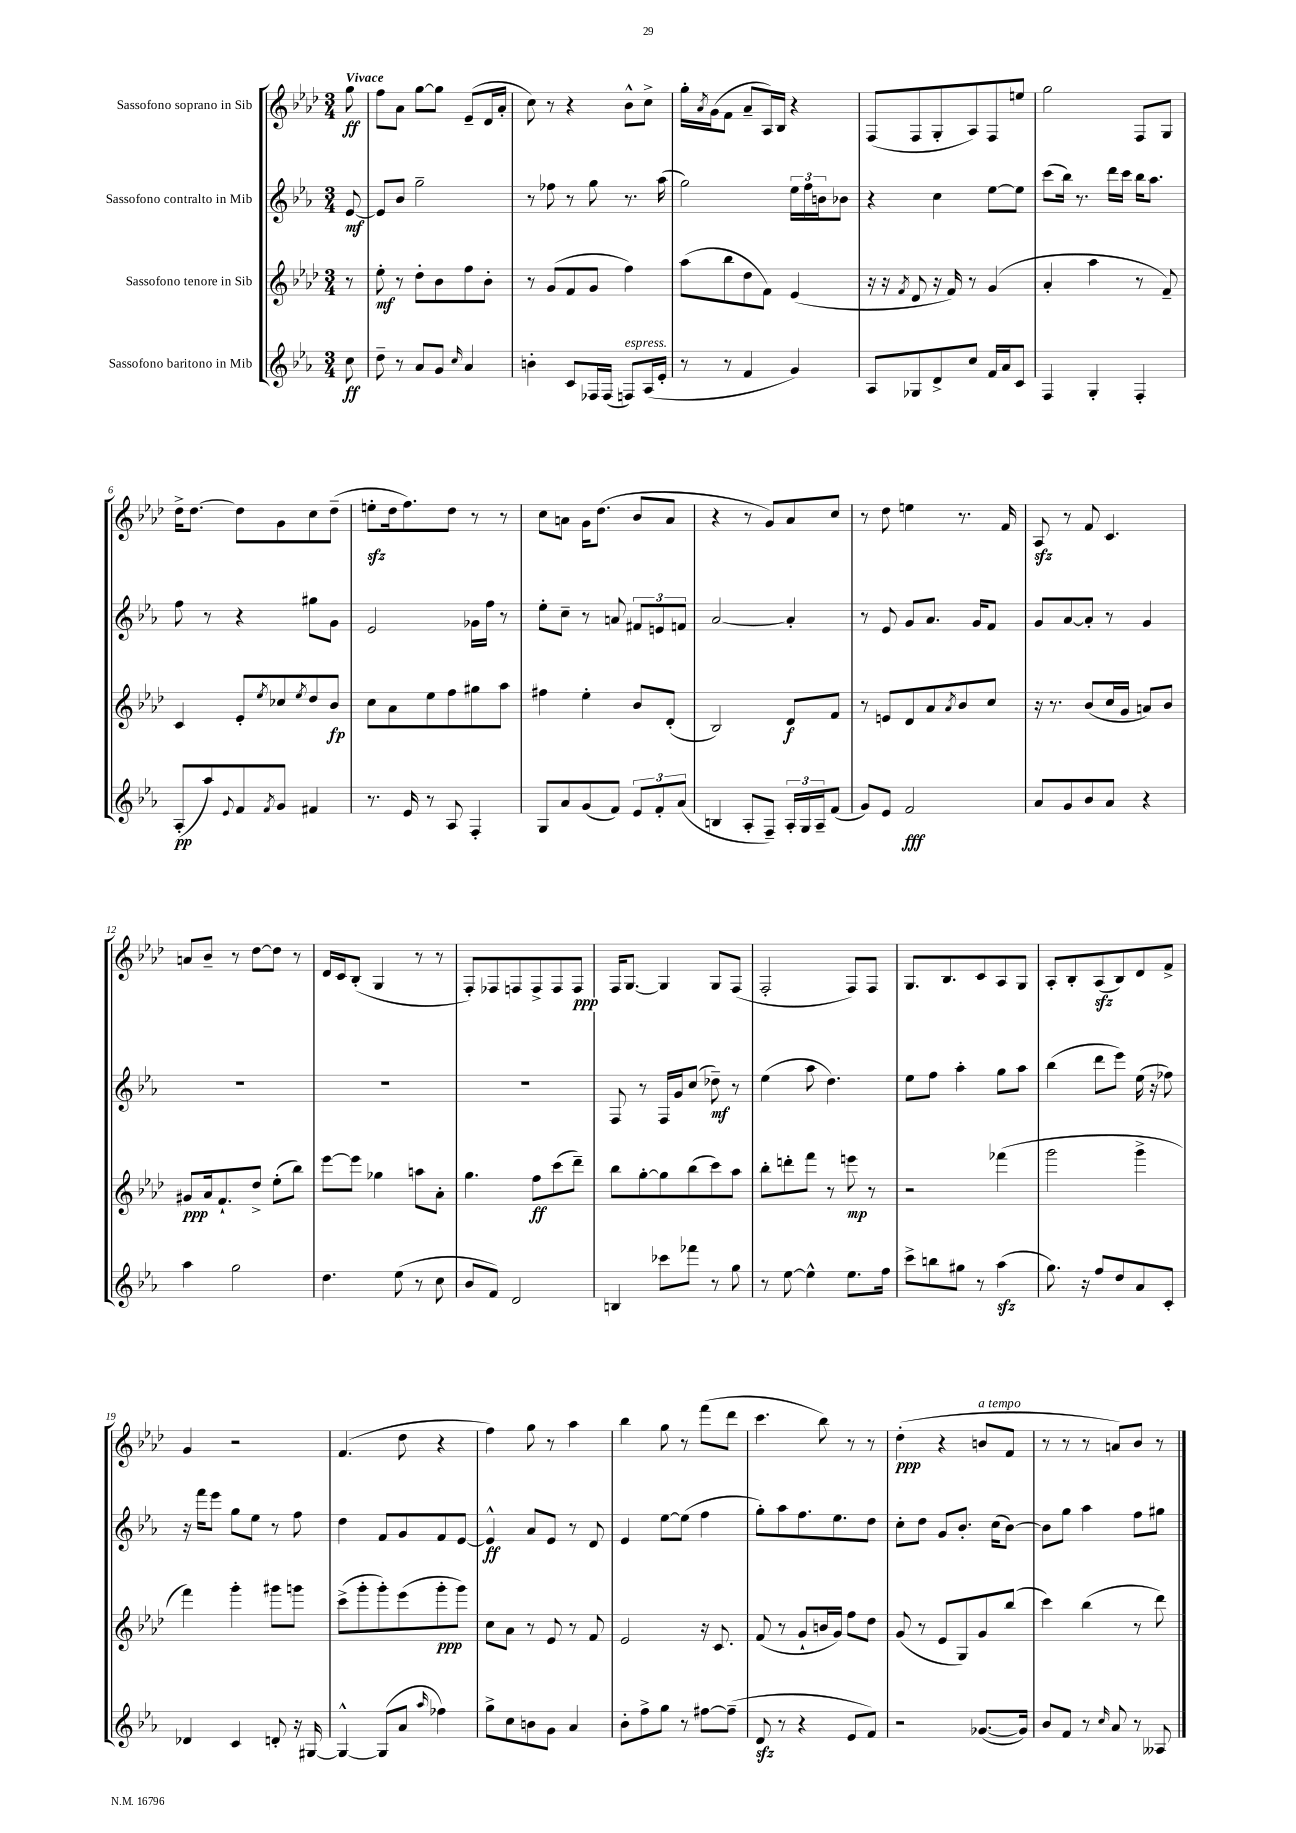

**kern	**kern	**kern	**kern
*staff4	*staff3	*staff2	*staff1
*clefG2	*clefG2	*clefG2	*clefG2
*k[b-e-a-]	*k[b-e-a-d-]	*k[b-e-a-]	*k[b-e-a-d-]
*M3/4	*M3/4	*M3/4	*M3/4
8cc	8r	[8e-	8gg
=	=	=	=
8dd~	8ee-'	8e-]	8ff
8r	8r	8b-	8a-
8a-	8dd-'	2gg~	[8gg
8g	8b-	.	8gg]
16qqcc	.	.	.
4a-	8ff	.	(8e-~
.	8b-'	.	16d-
.	.	.	16a-'
=	=	=	=
4b'	8r	8r	8cc)
.	(8g	8ff-	8r
8c	8f	8r	4r
16F-	8g	8gg	.
(16F-	.	.	.
8F)	4ff)	8.r	8b-^^
(16A-	.	.	8cc^
16e-'	.	(16aa-	.
=	=	=	=
8r	(8aa-	2gg)	16gg'
.	.	.	8qa-
.	.	.	(16g
8r	8bb-	.	8f
4f	8dd-	.	8a-~
.	8f)	.	16A-)
.	.	.	16B-
4g)	(4e-	24ee-	4r
.	.	24ff	.
.	.	24b	.
.	.	8b-	.
=	=	=	=
8A-	16r	4r	(8F
.	16r	.	.
.	8qf	.	.
8G-	8d-	.	8F
8d^	16r	4cc	8G'
.	16f)	.	.
8cc	8r	.	8A-)
16f	(4g	[8ee-	8F
16a-	.	.	.
8c	.	8ee-]	8ee
=	=	=	=
4F	4a-'	(8ccc	2gg
.	.	16bb-)	.
.	.	8.r	.
4G'	4aa-	.	.
.	.	16ddd	.
.	.	16ccc	.
4F'	8r	16bb-	8F
.	.	8.aa-	.
.	8f~)	.	8G
=	=	=	=
(8A-'	4c	8ff	16dd-^
.	.	.	[8.dd-
8aa-)	.	8r	.
8qqe-	.	.	.
8f	8e-'	4r	8dd-]
8qf	8qee-	.	.
8g	8cc-	.	8g
.	8qee-	.	.
4f#	8dd-	8gg#	8cc
.	8b-	8g	(8dd-~
=	=	=	=
8.r	8cc	2e-	8ee'
.	8a-	.	16dd-
16e-	.	.	8.ff)
8r	8ee-	.	.
8A-	8ff	.	8dd-
4F'	8gg#	16g-	8r
.	.	16ff	.
.	8aa-	8r	8r
=	=	=	=
8G	4ff#	8ee-'	8cc
8a-	.	8cc~	8a
(8g	4ee-'	8r	16g
.	.	.	(8.dd-
8f)	.	8a	.
12e-	8b-	12f#	8b-
12f'	.	12e	.
.	(8d-'	.	8a
(12a-	.	12f	.
=	=	=	=
4B	2B-)	[2a-	4r
8A-'	.	.	8r
8F~)	.	.	8g)
24A-'	8d-	4a-']	8a-
24G	.	.	.
24A-~	.	.	.
(8f	8f	.	8cc
=	=	=	=
8g)	8r	8r	8r
8e-	8e	8e-	8dd-
2f	8d-	8g	4ee
.	8a-	8.a-	.
.	8qa-	.	.
.	8b-	.	8.r
.	.	16g	.
.	8cc	8f	.
.	.	.	16f
=	=	=	=
8a-	16r	8g	8A-
.	8.r	.	.
8g	.	[8a-	8r
8b-	(8b-	8a-']	8f
8a-	16cc	8r	4.c
.	16g	.	.
4r	8a)	4g	.
.	8b-	.	.
=	=	=	=
4aa-	8g#	2.r	8a
.	16a-	.	8b-~
.	8.f`	.	.
2gg	.	.	8r
.	8dd-^	.	[8dd-
.	(8ee-'	.	8dd-]
.	8bb-)	.	8r
=	=	=	=
4.dd	[8eee-	2.r	16d-
.	.	.	16c
.	8eee-]	.	(8B-'
.	4gg-	.	4G
(8ee-	.	.	.
8r	8aa	.	8r
8cc	8a-'	.	8r
=	=	=	=
8b-	4.gg	2.r	8F')
8f)	.	.	8F-
2d	.	.	8F
.	8ff	.	8F^
.	(8ccc	.	8F
.	8ddd-~)	.	8F
=	=	=	=
4B	8bb-	8F	16F
.	.	.	[8.G
.	[8gg'	8r	.
8ccc-	8gg]	16F	4G]
.	.	16g	.
8fff-	(8bb-	(8cc	.
8r	8ccc)	8dd-~)	8G
8gg	8aa-	8r	(8F
=	=	=	=
8r	8bb-'	(4ee-	2F'
[8ee-	8ddd'	.	.
4ee-^^]	8fff	8aa-	.
.	8r	4.dd)	.
8.ee-	8eee	.	8F)
.	8r	.	8F
16ff	.	.	.
=	=	=	=
8ccc^	2r	8ee-	8.G
8bb	.	8ff	.
.	.	.	8.B-
8gg#	.	4aa-'	.
8r	.	.	8c
(4aa-	(4fff-	8gg	8A-
.	.	8aa-	8G
=	=	=	=
8.gg)	2ggg	(4bb-	8A-'
.	.	.	8B-'
16r	.	.	.
8ff	.	8ddd	(8A-
8dd	.	8eee-)	8B-)
8a-	4ggg^	(16ee-	8d-
.	.	16r	.
8c'	.	8ff-)	8f^
=	=	=	=
4d-	4fff)	16r	4g
.	.	16fff	.
.	.	8eee-	.
4c	4ggg'	8gg	2r
.	.	8ee-	.
8d'	8ggg#	8r	.
16r	8ggg	8ff	.
[16G#	.	.	.
=	=	=	=
4G#^^_	(8ccc^	4dd	(4.f
.	8ggg'	.	.
(8G#]	8ggg')	8f	.
8a-	(8eee-	8g	8dd-
16qqaa-	.	.	.
4ff-)	8ggg'	8f	4r
.	8ggg)	[8e-	.
=	=	=	=
8gg^	8cc	4e-^^]	4ff)
8cc	8a-	.	.
8b	8r	8a-	8gg
8g	8e-	8e-	8r
4a-	8r	8r	4aa-
.	8f	8d	.
=	=	=	=
8b-'	2e-	4e-	4bb-
8ff^	.	.	.
8gg	.	[8ee-	8gg
8r	.	(8ee-]	8r
[8ff#	16r	4ff	(8fff
.	8.c	.	.
(8ff#~]	.	.	8ddd-
=	=	=	=
8d	(8f	8gg')	4.ccc
8r	8r	8aa-	.
4r	8g`	8.ff	.
.	16b	.	8bb-)
.	16g)	8.ee-	.
8e-	8ff	.	8r
8f)	8dd-	8dd	8r
=	=	=	=
2r	(8g	8cc'	(4dd-'
.	8r	8dd	.
.	8e-	8g	4r
.	8G)	8.b-'	.
([8.g-	8g	.	8b
.	.	(16cc	.
.	(8bb-	[8b-)	8f
16g-])	.	.	.
=	=	=	=
8b-	4ccc)	8b-]	8r
8f	.	8gg	8r
8r	(4bb-	4aa-	8r
16qqcc	.	.	.
8a-	.	.	8a)
8r	8r	8ff	8b-
8A--	8ddd-)	8gg#	8r
==	==	==	==
*-	*-	*-	*-
